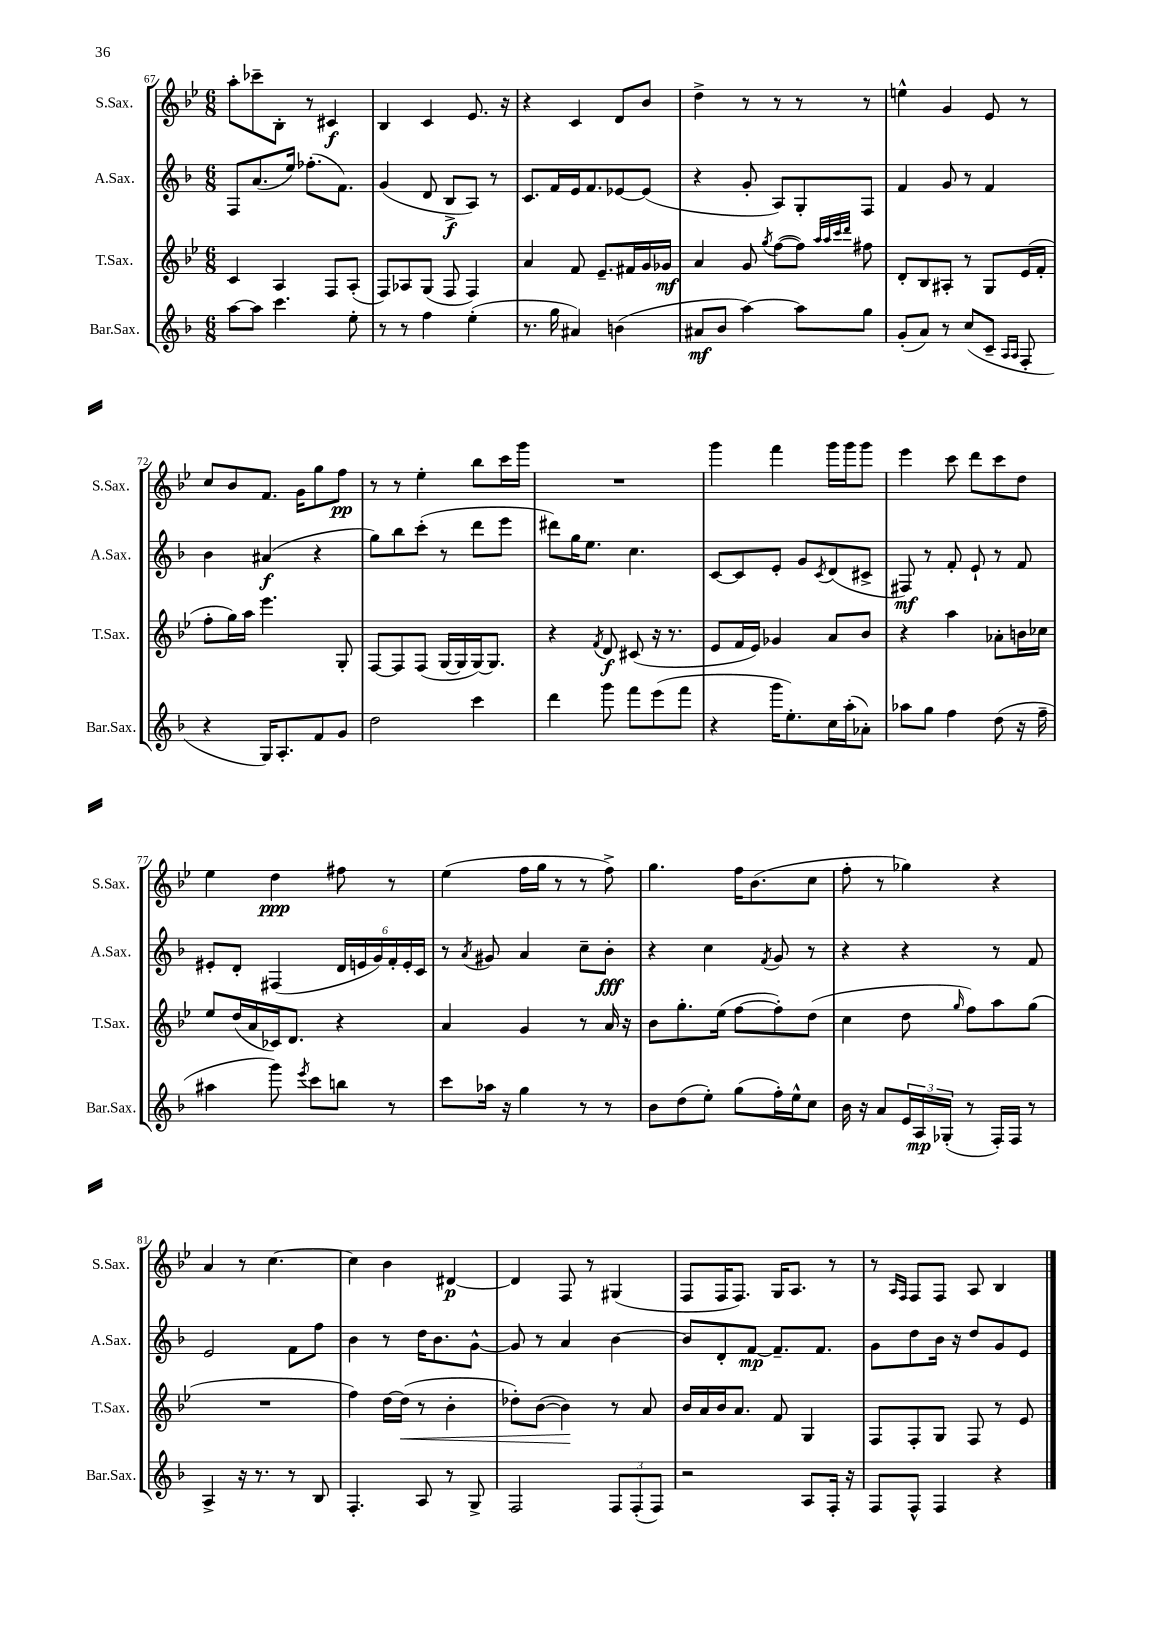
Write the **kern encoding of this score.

**kern	**kern	**kern	**kern
*staff4	*staff3	*staff2	*staff1
*clefG2	*clefG2	*clefG2	*clefG2
*k[b-]	*k[b-e-]	*k[b-]	*k[b-e-]
*M6/8	*M6/8	*M6/8	*M6/8
[8aa	4c	8F	8aa'
8aa]	.	(8.a	8ccc-~
4.ccc	4A	.	8B-'
.	.	16ee)	.
.	.	(8.ff-'	8r
.	8F	.	4c#
.	.	8.f)	.
8ee'	(8A'	.	.
=	=	=	=
8r	8F)	(4g	4B-
8r	8A-	.	.
4ff	(8G	8d	4c
.	8F	8B-^	.
(4ee'	4F)	8A)	8.e-
.	.	8r	.
.	.	.	16r
=	=	=	=
8.r	4a	8.c	4r
16gg	.	16f	.
4a#)	8f	16e	4c
.	.	8.f	.
.	8.e-~	.	.
(4b	.	[8e-	8d
.	16f#	.	.
.	16g	(8e-]	8b-
.	16g-	.	.
=	=	=	=
8a#	4a	4r	4dd^
8b-	.	.	.
[4aa)	8g	8g'	8r
.	8qgg	.	.
.	([8ff	8A)	8r
8aa]	8ff])	8G'	8r
.	32qqaa	.	.
.	32qqaa	.	.
.	32qqccc	.	.
.	32qqddd	.	.
8gg	8ff#	8F	8r
=	=	=	=
(8g'	8d'	4f	4ee^^
8a)	8B-	.	.
8r	8A#'	8g	4g
(8cc	8r	8r	.
8c~	8G	4f	8e-
16qqA	.	.	.
16qqA	.	.	.
8F'	(16e-	.	8r
.	16f'	.	.
=	=	=	=
4r	8ff'	4b-	8cc
.	16gg)	.	8b-
.	16aa	.	.
16G)	4.eee-	(4a#	8.f
8.A'	.	.	.
.	.	.	16g
8f	.	4r	8gg
8g	8G'	.	8ff
=	=	=	=
2dd	[8F	8gg)	8r
.	8F]	8bb-	8r
.	(8F	(8ccc'	4ee-'
.	[16G	8r	.
.	16G]	.	.
4ccc	[16G)	8ddd	8bb-
.	8.G]	.	.
.	.	8eee	16ccc
.	.	.	16ggg
=	=	=	=
4ddd	4r	8ddd#)	2.r
.	.	16gg	.
.	.	8.ee	.
.	8qf	.	.
8ggg	8d	.	.
8fff	(8c#	4.cc	.
(8eee	16r	.	.
.	8.r	.	.
8fff	.	.	.
=	=	=	=
4r	8e-	[8c	4ggg
.	16f	8c]	.
.	16e-)	.	.
16ggg	4g-	8e'	4fff
8.ee')	.	.	.
.	.	8g	.
.	.	8qc	.
16cc	8a	(8d	16ggg
(16aa'	.	.	16ggg
8a-')	8b-	8c#^	8ggg
=	=	=	=
8aa-	4r	8F#)	4eee-
8gg	.	8r	.
4ff	4aa	8f'	8ccc
.	.	8e`	8ddd
(8dd	8a-'	8r	8ccc
16r	16b	8f	8dd
16ff~	16cc-	.	.
=	=	=	=
4aa#	8ee-	8e#'	4ee-
.	(16dd	8d'	.
.	16a	.	.
8ggg)	16c-)	(4F#	4dd
.	8.d	.	.
8qeee	.	.	.
8ccc	.	.	.
8bb	4r	24d	8ff#
.	.	24e	.
.	.	24g)	.
8r	.	24f'	8r
.	.	24e'	.
.	.	24c	.
=	=	=	=
8ccc	4a	8r	(4ee-
.	.	8qa	.
16aa-	.	8g#	.
16r	.	.	.
4gg	4g	4a	16ff
.	.	.	16gg
.	.	.	8r
8r	8r	8cc~	8r
8r	16a	8b-'	8ff^)
.	16r	.	.
=	=	=	=
8b-	8b-	4r	4.gg
(8dd	8.gg'	.	.
8ee')	.	4cc	.
.	(16ee-	.	.
(8gg	[8ff	.	16ff
.	.	.	(8.b-
.	.	8qf	.
16ff')	8ff'])	8g	.
16ee^^	.	.	.
8cc	(8dd	8r	8cc
=	=	=	=
16b-	4cc	4r	8ff'
16r	.	.	.
8a	.	.	8r
24e	8dd	4r	4gg-)
24A	.	.	.
(24G-'	.	.	.
.	16qqgg	.	.
8r	8ff)	.	.
16F')	8aa	8r	4r
16F	.	.	.
8r	(8gg	8f	.
=	=	=	=
4A^	2.r	2e	4a
16r	.	.	8r
8.r	.	.	.
.	.	.	[4.cc
8r	.	8f	.
8B-	.	8ff	.
=	=	=	=
4.F'	4ff)	4b-	4cc]
.	[16dd	8r	4b-
.	(16dd]	.	.
8A	8r	16dd	.
.	.	8.b-	.
8r	4b-'	.	[4d#
8G^	.	[8g^^	.
=	=	=	=
2F	8dd-')	8g]	4d#]
.	([8b-	8r	.
.	4b-])	4a	8F
.	.	.	8r
12F	8r	[4b-	(4G#
(12F'	.	.	.
.	8a	.	.
12F)	.	.	.
=	=	=	=
2r	16b-	8b-]	8F
.	16a	.	.
.	16b-	8d'	16F
.	8.a	.	8.F)
.	.	[8f	.
.	8f	8.f~]	16G
.	.	.	8.A
8A	4G	.	.
.	.	8.f	.
16F'	.	.	8r
16r	.	.	.
=	=	=	=
8F	8F	8g	8r
.	.	.	16qqA
.	.	.	16qqF
8F^^	8F'	8dd	8F
4F	8G	16b-	8F
.	.	16r	.
.	8F	8dd	8A
4r	8r	8g	4B-
.	8e-	8e	.
==	==	==	==
*-	*-	*-	*-
